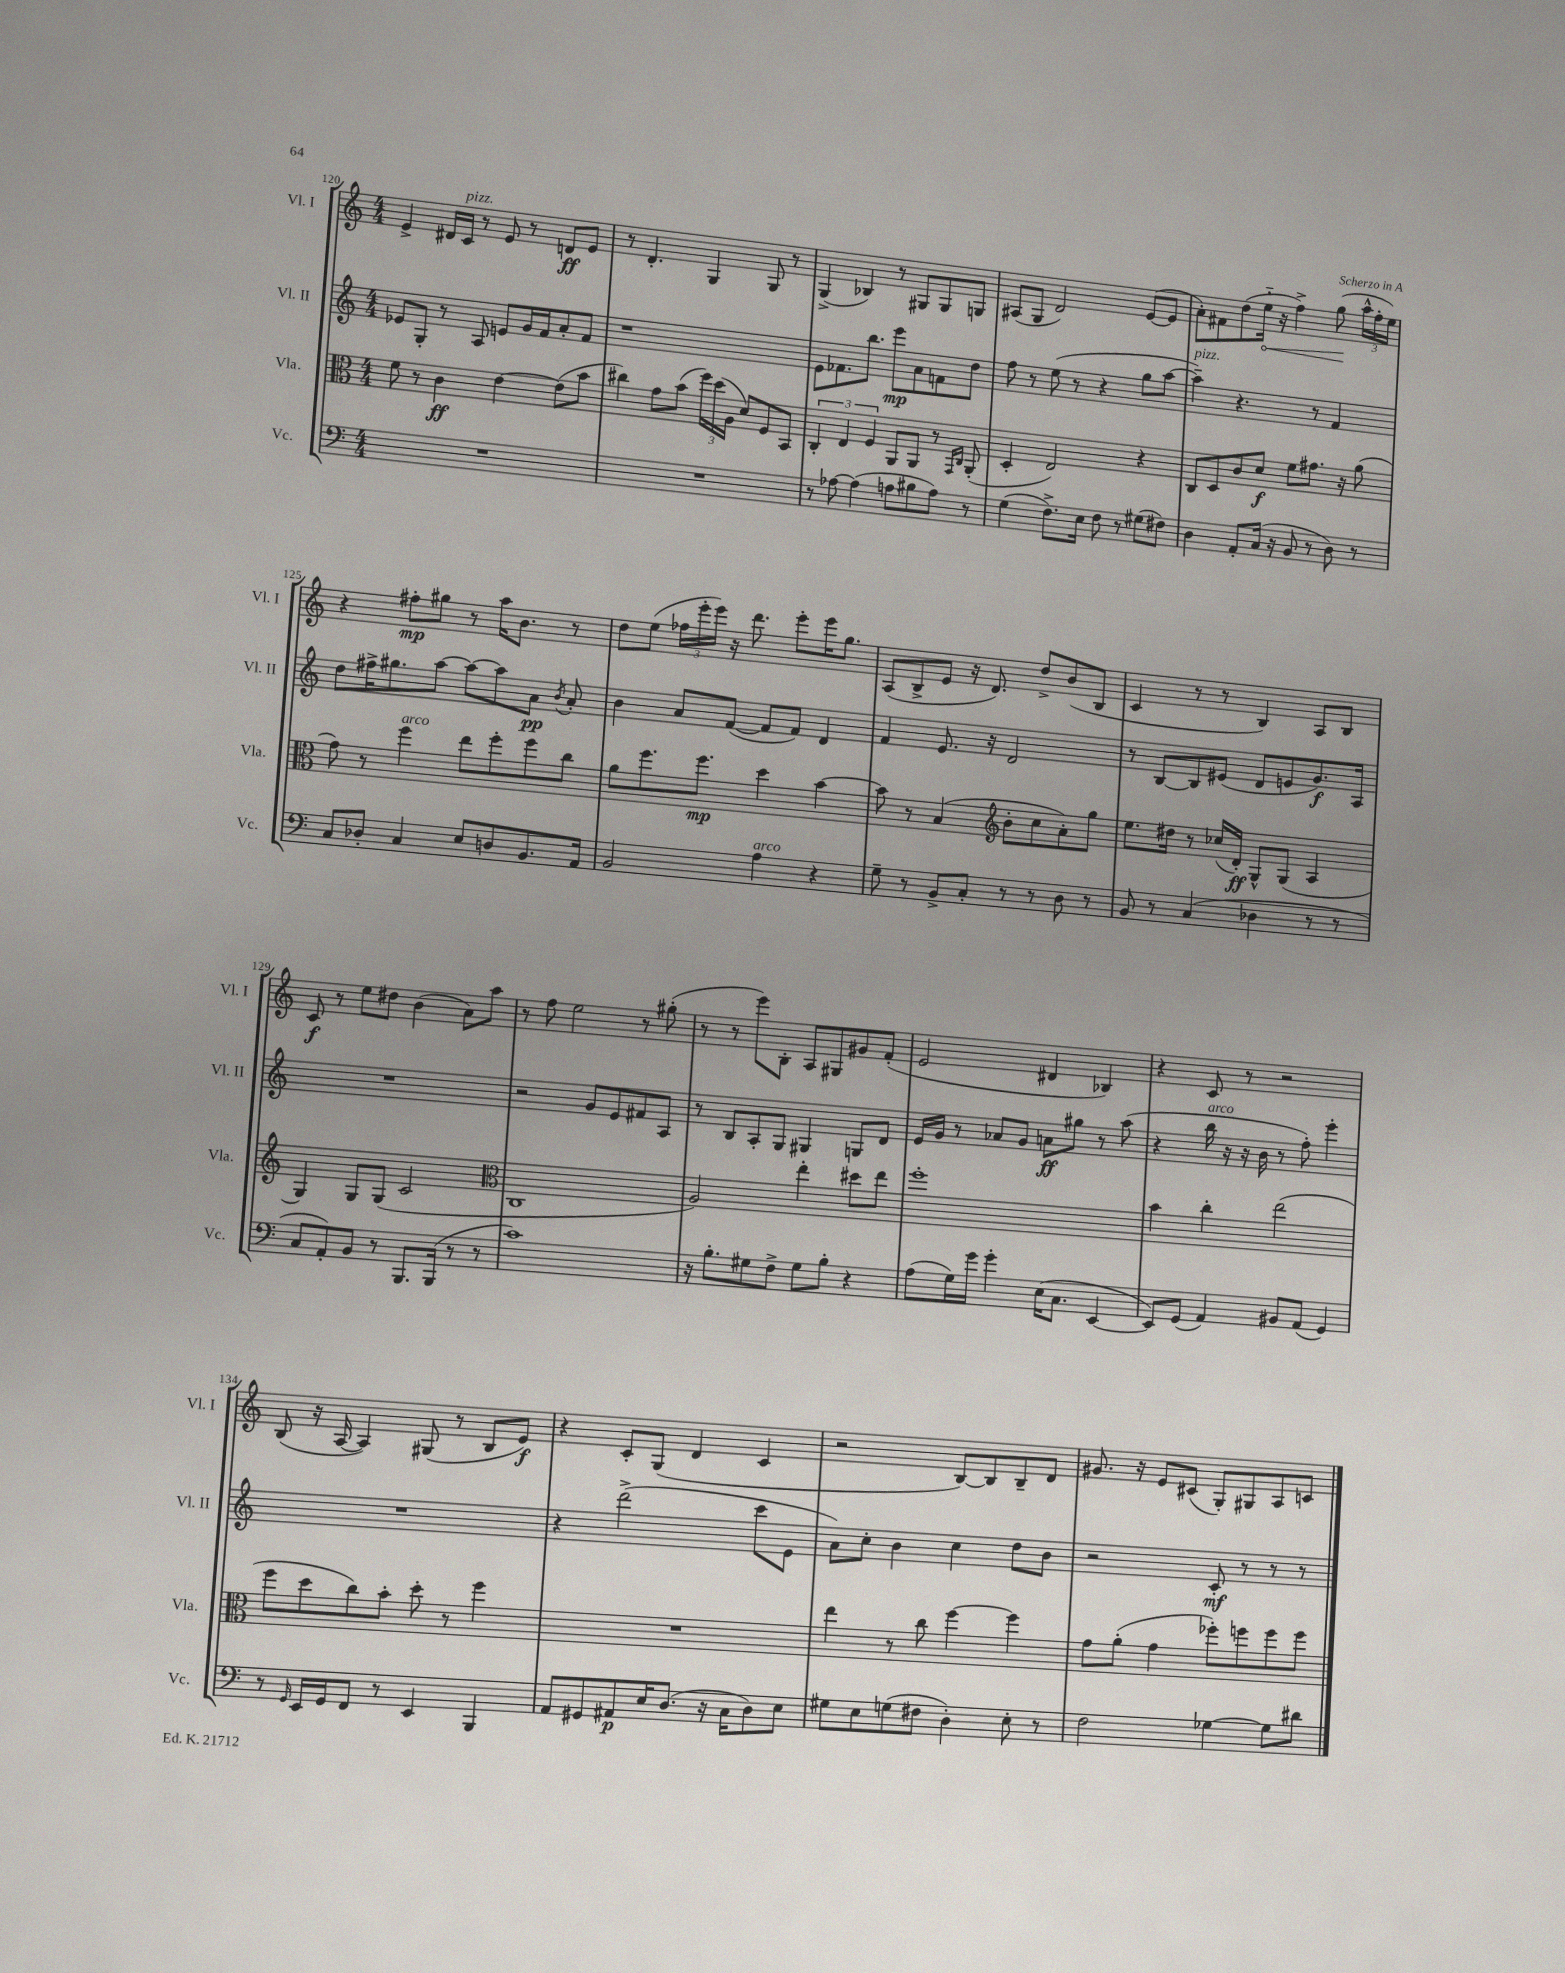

**kern	**kern	**kern	**kern
*staff4	*staff3	*staff2	*staff1
*clefF4	*clefC3	*clefG2	*clefG2
*k[]	*k[]	*k[]	*k[]
*M4/4	*M4/4	*M4/4	*M4/4
1r	8f	8e-	4e^
.	8r	8G'	.
.	4c	8r	16d#
.	.	.	16c
.	.	8A	8r
.	[4e	8e	8e
.	.	16g	8r
.	.	16f	.
.	(8e]	8a'	8d
.	8b	8f	8e
=	=	=	=
1r	4cc#)	1r	8r
.	.	.	4.d'
.	8g	.	.
.	(8b	.	.
.	24ff)	.	4G
.	(24dd	.	.
.	24A	.	.
.	8d)	.	.
.	8F	.	8G
.	8BB	.	8r
=	=	=	=
8r	6C'	8e	(4G^
[8A-	.	8.f-	.
.	6E	.	.
(4A-]	.	.	4B-)
.	.	8.bb	.
.	6F	.	.
8A	8AA	8eee	8r
8B#	8AA	8a	8G#
8A)	8r	8f	8G#
.	16qqGG	.	.
.	16qqC	.	.
8r	(8AA'	8dd	8G
=	=	=	=
(4G	4D'	8ff	(8A#
.	.	8r	8G
8.F^)	2E)	(8ee	2d)
.	.	8r	.
16E	.	.	.
8F	.	4r	.
8r	.	.	.
(8G#	4r	8gg	([8e
8F#)	.	[8aa	8e]
=	=	=	=
4D	8C	4aa~])	8a')
.	8D	.	8f#
8AA'	8c	4.r	(8dd
(16C	8d	.	16ee'~
16r	.	.	16r
8BB	8f	.	4ff^)
8r	8.g#	8r	.
8D)	.	4f	(8gg
.	16r	.	.
8r	(8a	.	24aa^^
.	.	.	24ff'
.	.	.	24ee)
=	=	=	=
8C	8g)	8dd	4r
8D-'	8r	16ff#^	.
.	.	8.gg#	.
4C	4ff	.	8ff#'
.	.	[8aa	8gg#
8E	8ee	8aa_	8r
8D	8ff'	8aa]	16aa
.	.	.	8.b
8.BB	8ff	8a	.
.	.	8qb	.
.	8cc	8a'	8r
16AA	.	.	.
=	=	=	=
2BB	8a	4b	8dd
.	8.ff	.	(8ee
.	.	8a	24ff-
.	.	.	24eee'
.	8.ff	.	.
.	.	.	24eee)
.	.	([8f	16r
.	.	.	8.ddd
4A	4dd	8f]	.
.	.	8f)	8eee'
4r	[4b	4d	16eee
.	.	.	8.gg
=	=	=	=
8G~	8b]	4f	(8A
8r	8r	.	8B^
8BB^	(4B	8.e	8e
8C'	.	.	16r
.	.	16r	8.d)
*	*clefG2	*	*
8r	8b'	2d	.
8r	8cc	.	8dd^
8D	8a')	.	(8b
8r	8gg	.	8B
=	=	=	=
8BB	8.ee	8r	4c
8r	.	[8B	.
.	16dd#	.	.
(4C	8r	8B]	8r
.	(16cc-	(8e#	8r
.	16d')	.	.
4D-	8G^^	8d	4B)
.	(8G	8e	.
8r	4A	8.g)	8A
8r	.	.	8B
.	.	16A	.
=	=	=	=
8C	4G)	1r	8c
8AA')	.	.	8r
8BB	8G	.	8ee
8r	(8G	.	8dd#
8.BBB	2c	.	(4b
(16BBB	.	.	.
8r	.	.	8a)
8r	.	.	8aa
=	=	=	=
*	*clefC3	*	*
1c)	1C	2r	8r
.	.	.	8ff
.	.	.	2ee
.	.	8g	.
.	.	8e	.
.	.	8f#	8r
.	.	8A	(8gg#'
=	=	=	=
16r	2A)	8r	8r
8.B'	.	.	.
.	.	8B	8r
8G#	.	8A'	8eee)
8F^	.	8G	8B'
8G#	4ee'	4G#	8A
8B'	.	.	8G#
4r	8dd#	8G	8g#
.	8ee	8d	(8f'
=	=	=	=
(8A	1ff'	16e	2e
.	.	16g	.
16G)	.	8r	.
16g	.	.	.
4g'	.	8a-	.
.	.	8g	.
(16E	.	8a	4d#
8.C	.	.	.
.	.	8gg#	.
[4EE	.	8r	4B-)
.	.	(8aa	.
=	=	=	=
8EE])	4b	4r	4r
(8GG	.	.	.
4AA)	4cc'	16bb	8c
.	.	16r	.
.	.	16r	8r
.	.	16b	.
8BB#	(2ee	8r	2r
(8AA	.	8ff')	.
4GG)	.	4eee'	.
=	=	=	=
8r	8ff	1r	(8B
16qqGG	.	.	.
16EE	8dd	.	16r
16GG	.	.	[16A
8FF	8cc)	.	4A])
8r	8b'	.	.
4EE	8dd'	.	(8G#
.	8r	.	8r
4BBB	4ff	.	8B
.	.	.	8e)
=	=	=	=
8AA	1r	4r	4r
8GG#	.	.	.
8AA#	.	(2ddd^	8c'
16E	.	.	(8G
(8.D	.	.	.
.	.	.	4d
16r	.	.	.
16C	.	.	.
8D)	.	8ccc	4c
8E	.	8e	.
=	=	=	=
8G#	4ee	8a)	2r
8E	.	8cc'	.
(8G	8r	4b	.
8F#	8cc	.	.
4D')	[4ff	4cc	[8B)
.	.	.	8B]
8E'	4ff]	8dd	8B~
8r	.	8b	8d
=	=	=	=
2F	8g	2r	8.g#
.	(8a'	.	.
.	.	.	16r
.	4g	.	8e
.	.	.	(8c#
[4G-	8ff-')	8c'	8G')
.	8ff	8r	8G#
8G-]	8ff	8r	8A
8d#	8ff	8r	8c
==	==	==	==
*-	*-	*-	*-
